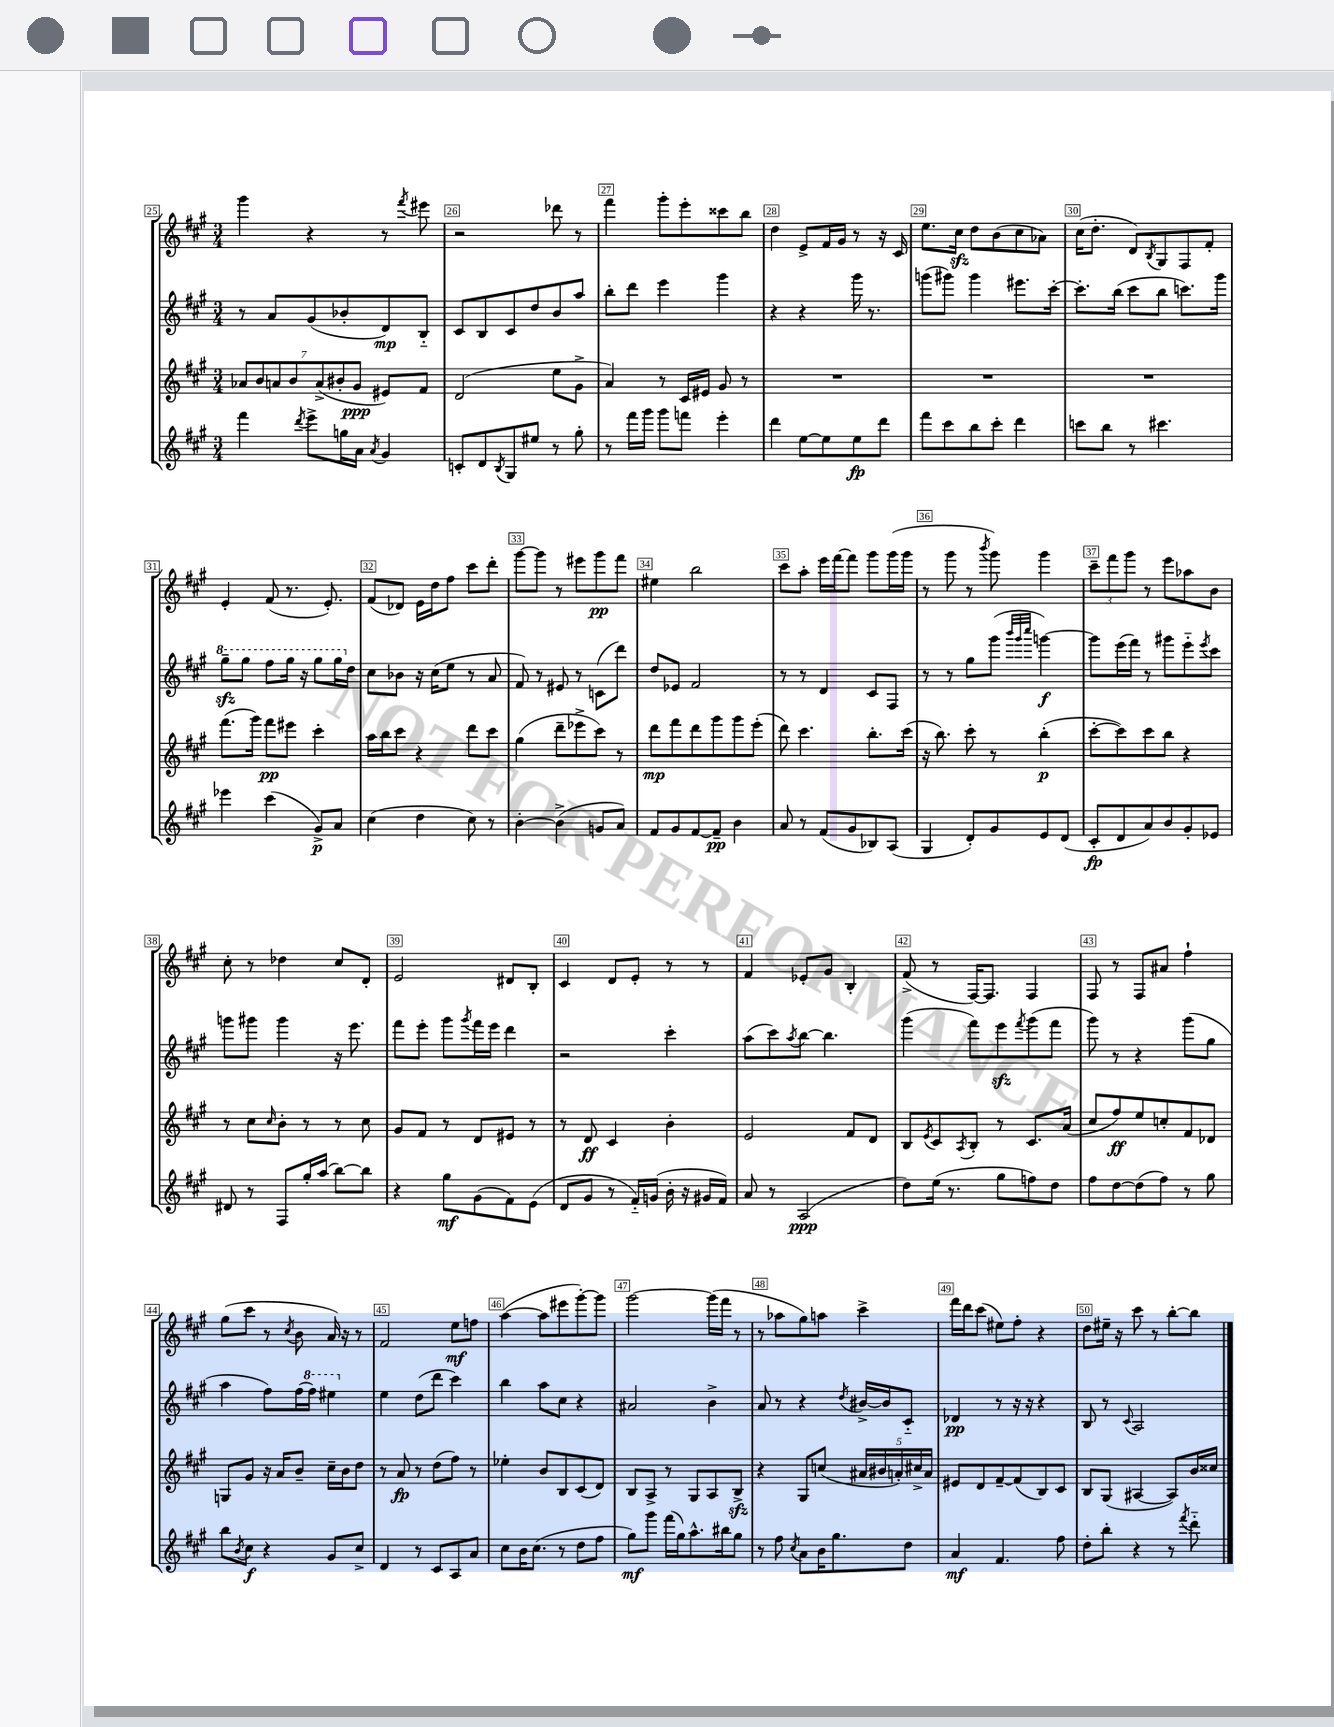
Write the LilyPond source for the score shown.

<<
\new StaffGroup <<
\new Staff = "s0" {
    \clef treble \key a \major \numericTimeSignature \time 3/4
    gis'''4 r4 r8 \acciaccatura { fis'''8 } eis'''8 |
    r2 des'''8 r8 |
    fis'''4 gis'''8-. e'''8-. cisis'''8 b''8 |
    d''4 e'8-> fis'16 gis'16 r8 r16 cis'16 |
    e''8. cis''16\sfz d''8 b'8( cis''8 aes'8) |
    cis''16( d''8.-. d'8) \acciaccatura { b8 } gis8 fis8 fis'8-. |
    e'4-. fis'8( r8. e'8.-.) |
    fis'8( des'8) e'16 d''16 fis''8 cis'''8 d'''8-. |
    gis'''8~ gis'''8 r8 eis'''8 gis'''8\pp fis'''8 |
    eis''4 b''2 |
    cis'''8 a''8-. e'''16 fis'''16~ fis'''8 gis'''8 gis'''16( gis'''16 |
    r8 gis'''8 r8 \acciaccatura { b'''8 } gis'''8) gis'''4 |
    \tuplet 3/2 { cis'''8-- fis'''8 gis'''8 } r8 e'''8 aes''8 b'8 |
    cis''8-. r8 des''4 cis''8 d'8-. |
    e'2 dis'8 b8-. |
    cis'4 d'8 e'8-. r8 r8 |
    fis'4 ees'8-. gis'8 b4-. |
    fis'8->( r8 fis16~) fis8. fis4 |
    fis8 r8 fis8 ais'8 fis''4-! |
    gis''8( cis'''8 r8 \acciaccatura { cis''8 } b'8 a'16) r16 r8 |
    fis'2 e''8\mf f''8 |
    a''4~( a''8 eis'''8 gis'''8~-.) gis'''8 |
    gis'''2~ gis'''16( fis'''16 r8 |
    r8 aes''8 gis''8) a''8 cis'''4-> |
    fis'''16 d'''16 cis'''8( eis''8) fis''8-. r4 |
    d''8 eis''16-- r16 cis'''8 r8 b''8~-. b''8 \bar "|." |
}
\new Staff = "s1" {
    \clef treble \key a \major \numericTimeSignature \time 3/4
    r8 a'8 gis'8( bes'8-. d'8\mp) b8-_ |
    cis'8 b8 cis'8 d''8 b'8 a''8 |
    b''8-. d'''8 e'''4 gis'''4 |
    r4 r4 gis'''16 r8. |
    g'''8( gis'''8) gis'''4 eis'''8. cis'''16~-. |
    cis'''8.-. b''16( cis'''8 b''8 c'''8.) gis'''16 |
    \ottava #1 gis'''8--\sfz gis'''8 fis'''8 gis'''16 r16 gis'''8 gis'''16 \ottava #0 d''16 |
    cis''8 bes'8 r16 cis''16( e''8 r8 a'8 |
    fis'8) r8 eis'8 r8 c'8( d'''8) |
    d''8 ees'8 fis'2 |
    r8 r8 d'4 cis'8 fis8 |
    r8 r8 gis''8 gis'''8( \grace { b'''32 gis'''32 cis''''32 } g'''4~\f) |
    g'''8 e'''16( fis'''16) r8 gis'''8 e'''8-_ \acciaccatura { e'''8 } cis'''8 |
    g'''8 gis'''8 gis'''4 r16 e'''8. |
    fis'''8 e'''8-. gis'''8 \acciaccatura { gis'''8 } fis'''16 e'''16 d'''4 |
    r2 cis'''4-. |
    a''8( cis'''8) \acciaccatura { a''8 } b''8~ b''4. |
    gis'''4( fis'''8) e'''8\sfz \acciaccatura { fis'''8 } gis'''8( fis'''8 |
    gis'''8) r8 r4 gis'''8( gis''8 |
    a''4 fis''8) fis''16( \ottava #1 fis'''16) eis'''4 \ottava #0 |
    e''4 d''8( d'''8 cis'''4) |
    b''4 a''8 cis''8 r4 |
    ais'2 b'4-> |
    a'8 r8 r4 \acciaccatura { d''8 } bis'16~-> bis'16 cis'8-_ |
    des'4\pp r8 r16 r16 r4 |
    b8 r8 \appoggiatura { cis'8 } a2 \bar "|." |
}
\new Staff = "s2" {
    \clef treble \key a \major \numericTimeSignature \time 3/4
    \tuplet 7/4 { aes'8 b'8 a'8 b'8 a'8->( bis'8-. gis'8\ppp } eis'8) fis'8 |
    d'2( e''8 gis'8-> |
    a'4) r8 cis'16 eis'16 gis'8 r8 |
    R2. |
    R2. |
    R2. |
    fis'''8.( gis'''16) fis'''8\pp eis'''8 cis'''4-. |
    a''16 b''16 cis'''8 r4 d'''8 cis'''8 |
    gis''4( d'''8-- ees'''8-> cis'''8) r8 |
    d'''8\mp fis'''8 d'''8 gis'''8 gis'''8 e'''8-.( |
    d'''8) cis'''4. b''8.-. cis'''16( |
    r16 b''8.) cis'''8-. r8 b''4-.\p( |
    cis'''8~-. cis'''8) cis'''8 b''8 r4 |
    r8 cis''8 \grace { cis''16 } b'8-. r8 r8 cis''8 |
    gis'8 fis'8 r8 d'8 eis'8 r8 |
    r8 d'8\ff cis'4 b'4-. |
    e'2 fis'8 d'8 |
    b8 \acciaccatura { e'8 } cis'8 \acciaccatura { a8 } b8-. r8 cis'8. a'16( |
    cis''8 fis''8\ff) e''8 c''8-. fis'8 des'8 |
    g8 gis'8 r16 a'16 b'8-- cis''16-- b'16 d''8 |
    r8 a'8\fp r8 d''8( fis''8) r8 |
    ees''4-. b'8 b8 cis'8( d'8) |
    b8 a8-> r8 gis8 a8 b8->\sfz |
    r4 gis8 c''8( \tuplet 5/4 { ais'16 bis'16 a'16-.) cis''16-> a'16 } |
    eis'8 d'8 fis'8~-- fis'8( b8) cis'8 |
    b8 gis8( ais4~ ais8) b'16 cisis''16 \bar "|." |
}
\new Staff = "s3" {
    \clef treble \key a \major \numericTimeSignature \time 3/4
    fis'''4 \acciaccatura { d'''8 } e'''8-> g''16 a'16 \acciaccatura { a'8 } gis'4 |
    c'8-. d'8 \acciaccatura { b8 } gis8 eis''8 r8 gis''8-. |
    r8 fis'''16 gis'''16 gis'''8 f'''8 e'''4-. |
    d'''4 e''8~ e''8 e''8\fp d'''8 |
    fis'''8 cis'''8 b''8 cis'''8-. d'''4 |
    c'''8 b''8 r8 cis'''4. |
    ees'''4 cis'''4( gis'8->\p) a'8 |
    cis''4( d''4 cis''8) r8 |
    b'4~-. b'4->( g'8 a'8) |
    fis'8 gis'8 fis'8~ fis'8--\pp b'4 |
    a'8 r8 fis'8( gis'8 bes8) a8( |
    gis4 d'8-.) gis'8 e'8 d'8( |
    cis'8-.\fp d'8 a'8) b'8 gis'8-. ees'8 |
    dis'8 r8 fis8 gis''16-. a''16( b''8~) b''8 |
    r4 gis''8\mf gis'8( fis'8) e'8( |
    d'8 gis'8 r8 fis'16-_) g'16( b'16-. r16 gis'16 fis'16) |
    a'8 r8 a2\ppp( |
    d''8) e''16( r8. gis''8 f''8) d''8 |
    fis''8 d''8~ d''8( fis''8) r8 gis''8 |
    b''8 \acciaccatura { b'8 } cis''8\f r4 gis'8 cis''8-> |
    d'4 r8 cis'8 a8 a'8 |
    cis''8 b'16 cis''8.( r8 d''8 fis''8 |
    gis''8\mf) gis'''8 fis'''16( gis''16) a''8.-^ bis''16 gis''8 |
    r8 fis''8 \acciaccatura { cis''8 } a'8 b'16 gis''8. d''8 |
    a'4\mf fis'4. fis''8 |
    d''8-. b''8-. r4 r8 \acciaccatura { fis'''8 } d'''8-_ \bar "|." |
}
>>
>>
\layout { \context { \Score currentBarNumber = #25 \override BarNumber.break-visibility = ##(#f #t #t) barNumberVisibility = #all-bar-numbers-visible \override BarNumber.stencil = #(make-stencil-boxer 0.1 0.3 ly:text-interface::print) } }
